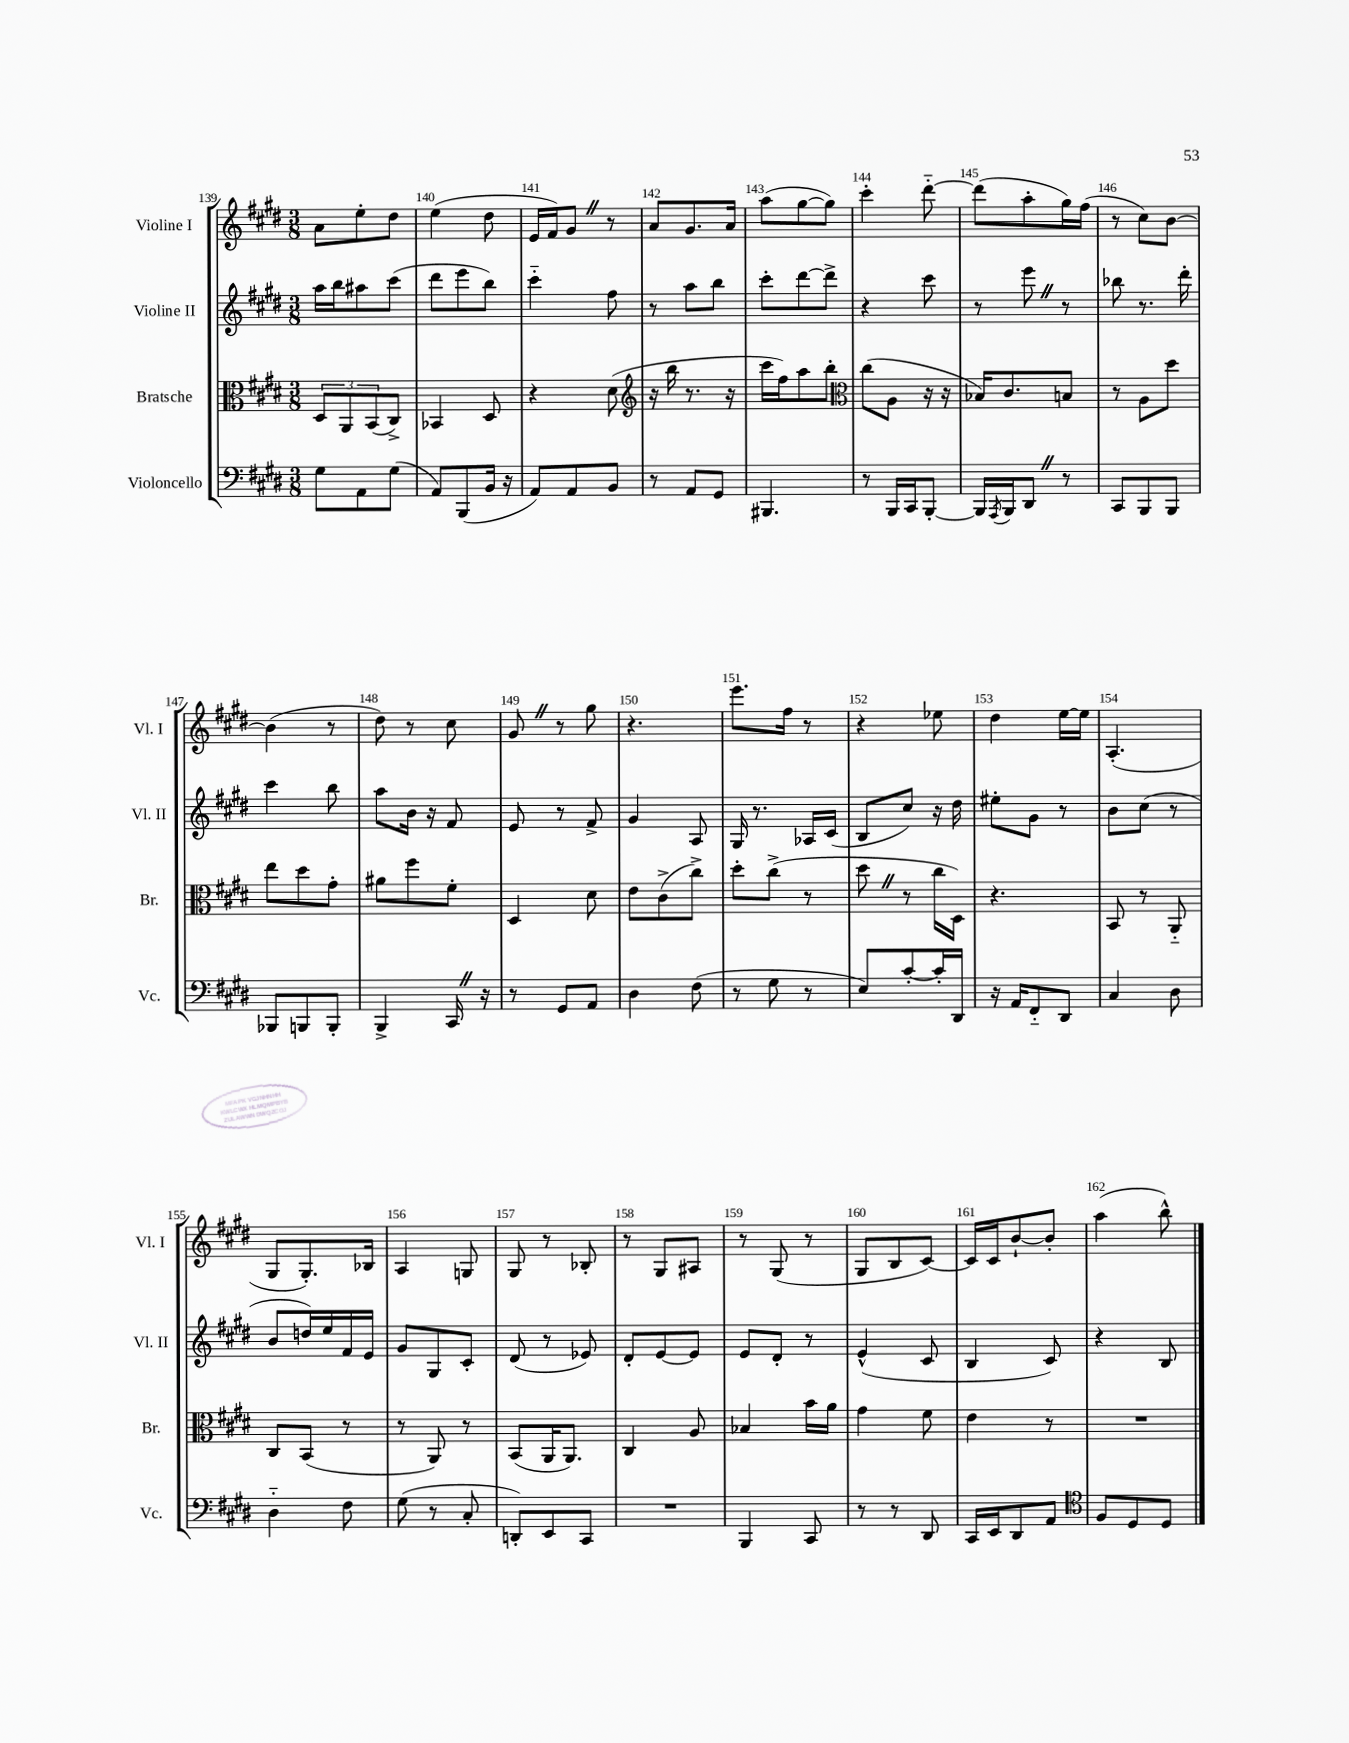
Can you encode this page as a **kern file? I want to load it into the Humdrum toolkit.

**kern	**kern	**kern	**kern
*staff4	*staff3	*staff2	*staff1
*clefF4	*clefC3	*clefG2	*clefG2
*k[f#c#g#d#]	*k[f#c#g#d#]	*k[f#c#g#d#]	*k[f#c#g#d#]
*M3/8	*M3/8	*M3/8	*M3/8
8G#\L	12D#/L	16aa\LL	8a\L
.	.	16bb\J	.
.	12AA/	.	.
8AA\	.	8aa#\	8ee'\
.	(12BB/	.	.
(8G#\J	8C#^/J)	(8ccc#\J	8dd#\J
=	=	=	=
8AA/L)	4BB-/	8ddd#\L	(4ee\
(8BBB/	.	8eee\	.
16BB/Jk	8D#/	8bb\J)	8dd#\
16r	.	.	.
=	=	=	=
8AA/L)	4r	4ccc#'~\	16e/LL
.	.	.	16f#/J)
8AA/	.	.	8g#/J
8BB/J	(8d#\	8ff#\	8r
=	=	=	=
*	*clefG2	*	*
8r	16r	8r	8a/L
.	16bb\	.	.
8AA/L	8.r	8aa\L	8.g#/
8GG#/J	.	8bb\J	.
.	16r	.	16a/Jk
=	=	=	=
4.BBB#/	16ccc#\LL	8ccc#'\L	(8aa\L
.	16ff#\J)	.	.
.	8aa\	[8ddd#\	[8gg#\
.	8bb'\J	8ddd#^\]J	8gg#\]J)
=	=	=	=
*	*clefC3	*	*
8r	(8cc#\L	4r	4ccc#'\
16BBB/LL	8A\J	.	.
16CC#/J	.	.	.
[8BBB'/J	16r	8ccc#\	[8ddd#'~\
.	16r	.	.
=	=	=	=
16BBB/]LL	16B-/LK)	8r	(8ddd#\]L
8qAAA/	.	.	.
16BBB/J	8.c#/	.	.
8DD#/J	.	8eee\	8aa'\
8r	8B/J	8r	16gg#\L)
.	.	.	(16ff#\JJ
=	=	=	=
8CC#/L	8r	8bb-\	8r
8BBB/	8A\L	8.r	8cc#\L)
8BBB/J	8dd#\J	.	[8b\J
.	.	16ddd#'\	.
=	=	=	=
8BBB-/L	8ee\L	4ccc#\	(4b\]
8BBB/	8dd#\	.	.
8BBB'/J	8g#'\J	8bb\	8r
=	=	=	=
4BBB^/	8a#\L	8aa\L	8dd#\)
.	8ff#\	16b\Jk	8r
.	.	16r	.
16CC#/	8f#'\J	8f#/	8cc#\
16r	.	.	.
=	=	=	=
8r	4D#/	8e/	8g#/
8GG#/L	.	8r	8r
8AA/J	8d#\	8f#^/	8gg#\
=	=	=	=
4D#\	8e\L	4g#/	4.r
.	(8c#^\	.	.
(8F#\	8cc#^\J)	8A/	.
=	=	=	=
8r	8dd#'\L	16G#/	8.eee\L
.	.	8.r	.
8G#\	(8cc#^\J	.	.
.	.	.	16ff#\Jk
8r	8r	16A-/LL	8r
.	.	(16c#/JJ	.
=	=	=	=
8E/L)	8dd#\	8B/L	4r
[8c#'/	8r	8cc#/J)	.
16c#'/]L	16cc#\LL	16r	8ee-\
16DD#/JJ	16D#\JJ)	16dd#\	.
=	=	=	=
16r	4.r	8ee#'\L	4dd#\
16AA/LK	.	.	.
8FF#'~/	.	8g#\J	.
8DD#/J	.	8r	[16ee\LL
.	.	.	16ee\]JJ
=	=	=	=
4C#/	8BB/	8b\L	(4.A'/
.	8r	(8cc#\J	.
8D#\	8AA'~/	8r	.
=	=	=	=
4D#'~\	8C#/L	8b/L	8G#/L
.	(8BB/J	16dd/L)	8.G#'/)
.	.	16ee/	.
8F#\	8r	16f#/	.
.	.	16e/JJ	16B-/Jk
=	=	=	=
(8G#\	8r	8g#/L	4A/
8r	8AA/)	8G#/	.
8C#'/	8r	8c#'/J	8G/
=	=	=	=
8DD'/L)	(8BB/L	(8d#/	8G#/
8EE/	16AA/K	8r	8r
.	8.AA/J)	.	.
8CC#/J	.	8e-/)	8B-'/
=	=	=	=
4.r	4C#/	8d#'/L	8r
.	.	[8e/	8G#/L
.	8A/	8e/]J	8A#/J
=	=	=	=
4BBB/	4B-/	8e/L	8r
.	.	8d#'/J	(8G#/
8CC#/	16b\LL	8r	8r
.	16a\JJ	.	.
=	=	=	=
8r	4g#\	(4e^^/	8G#/L
8r	.	.	8B/
8DD#/	8f#\	8c#/	[8c#/J)
=	=	=	=
16CC#/LL	4e\	4B/	16c#/]LL
16EE/J	.	.	16c#/J
8DD#/	.	.	[8b`/
8AA/J	8r	8c#/)	8b'/]J
=	=	=	=
*clefC4	*	*	*
8F#/L	4.r	4r	(4aa\
8D#/	.	.	.
8D#/J	.	8B/	8bb^^\)
==	==	==	==
*-	*-	*-	*-
